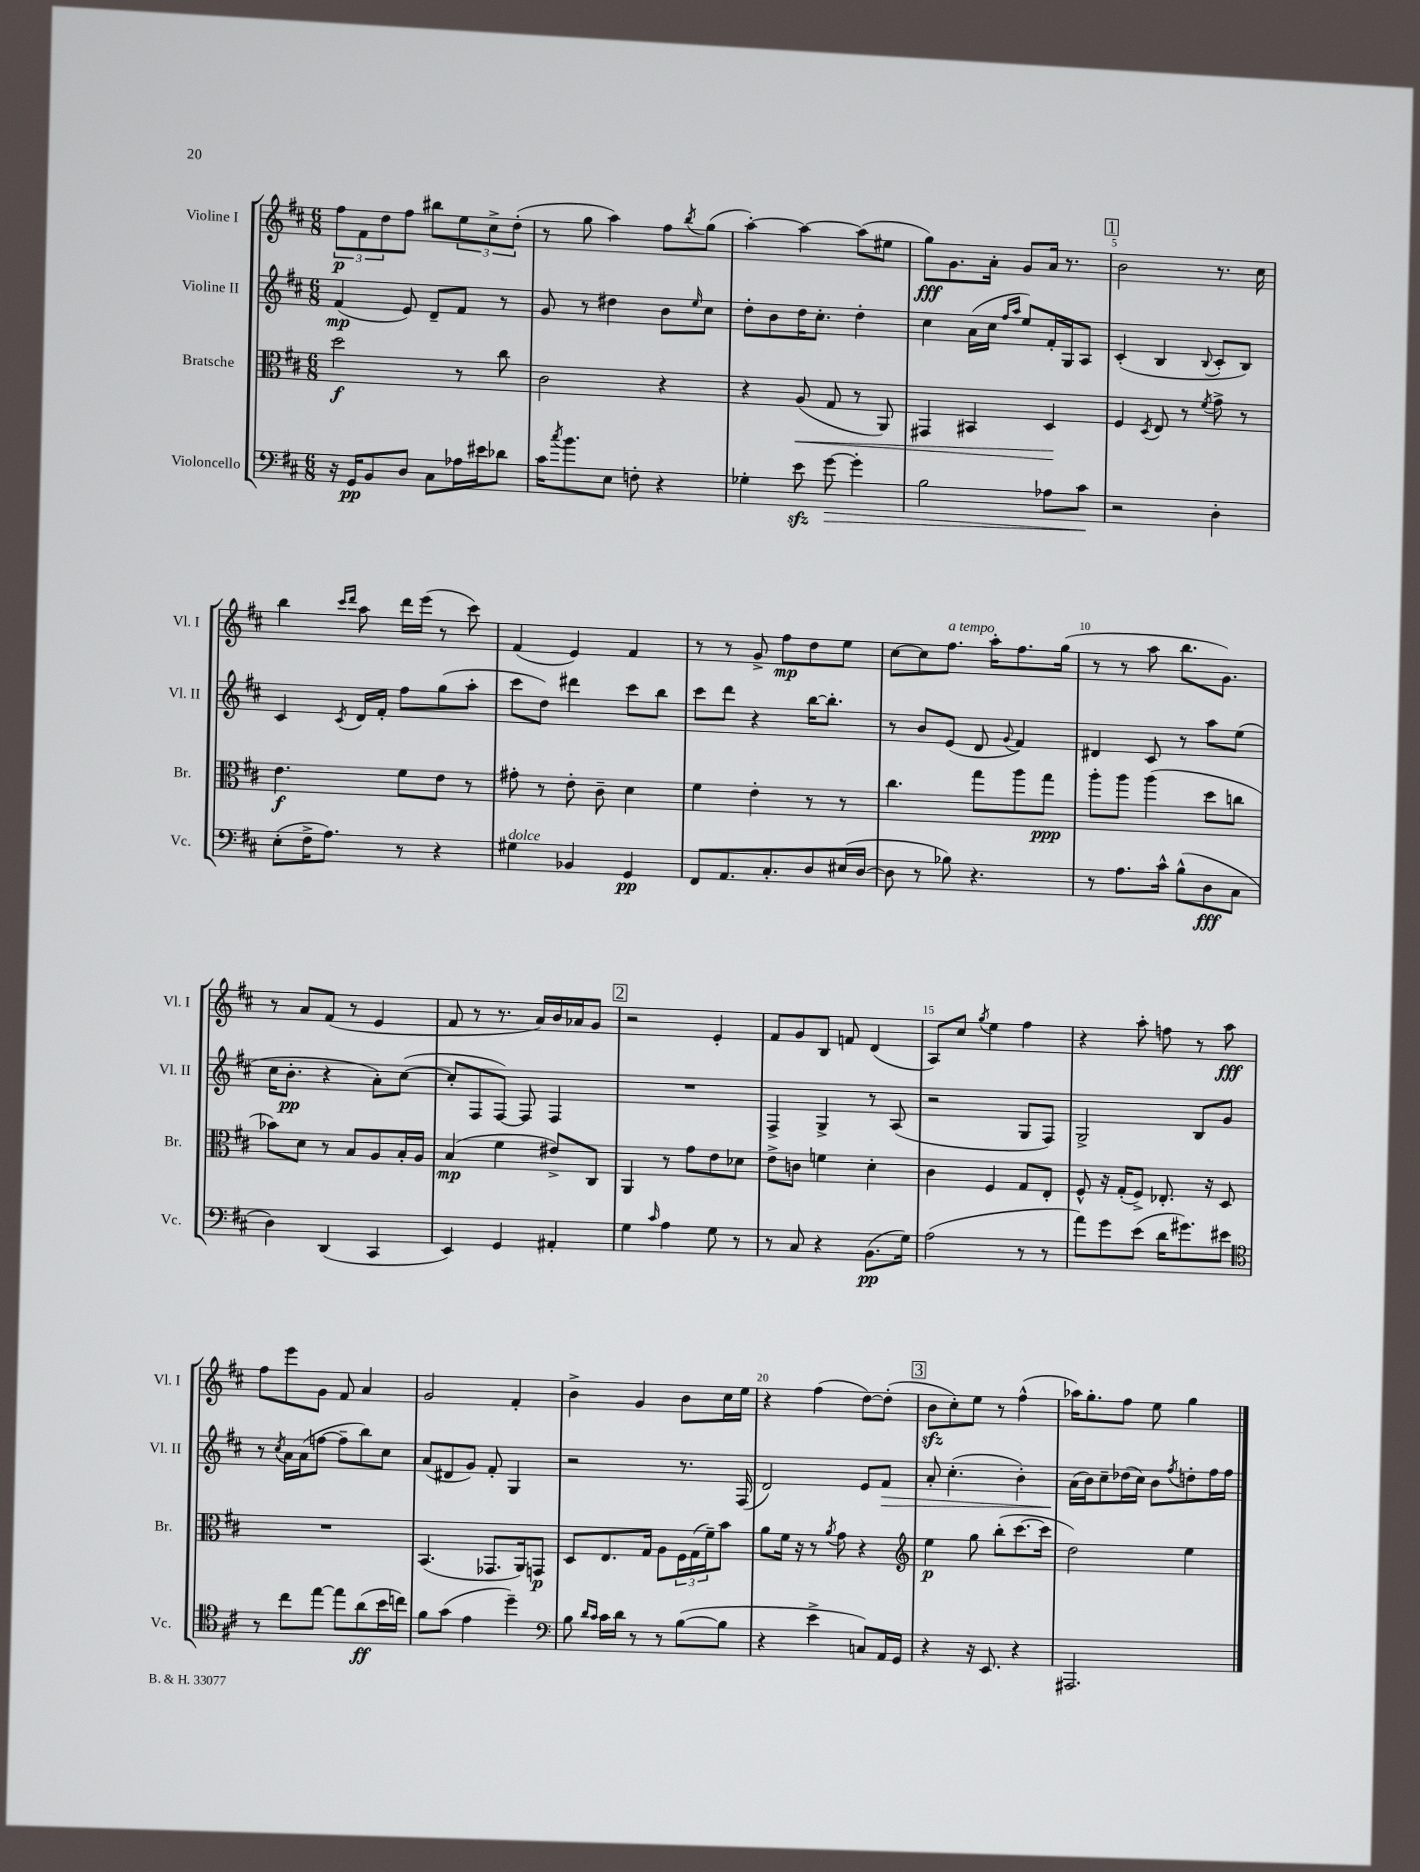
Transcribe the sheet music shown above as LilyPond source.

<<
\new StaffGroup <<
\new Staff = "s0" \with { instrumentName = "Violine I" shortInstrumentName = "Vl. I" } {
    \clef treble \key d \major \numericTimeSignature \time 6/8
    \tuplet 3/2 { fis''8\p fis'8 d''8 } fis''8 bis''8 \tuplet 3/2 { e''8 cis''8-> d''8-.( } |
    r8 g''8 a''4) fis''8 \acciaccatura { b''8 } g''8( |
    a''4~-.) a''4~ a''8( eis''8 |
    g''8\fff) g'8. a'16-. g'8 a'16 r8. |
    \mark \markup { \box "1" } b'2 r8. cis''16 |
    b''4 \grace { cis'''16 d'''16 } a''8 d'''16 e'''16( r8 cis'''8) |
    fis'4( e'4) fis'4 |
    r8 r8 g'8-> fis''8\mp d''8 e''8 |
    cis''8~ cis''8 fis''8.^\markup { \italic "a tempo" } a''16-. fis''8. g''16( |
    r8 r8 a''8 b''8. g'8.) |
    r8 a'8 fis'8( r8 e'4 |
    fis'8 r8 r8. a'16) b'16 aes'16 g'8 |
    \mark \markup { \box "2" } r2 e'4-. |
    fis'8 g'8 b8 f'8 d'4( |
    a8) cis''8 \acciaccatura { g''8 } e''4 fis''4 |
    r4 a''8-. f''8 r8 a''8\fff |
    fis''8 e'''8 g'8 fis'8 a'4 |
    g'2 fis'4-. |
    b'4-> g'4 b'8 cis''16 e''16 |
    r4 fis''4( d''8~) d''8-.( |
    \mark \markup { \box "3" } b'8\sfz cis''8-.) e''8 r8 fis''4-^( |
    aes''16) g''8.-. fis''8 e''8 g''4 \bar "|." |
}
\new Staff = "s1" \with { instrumentName = "Violine II" shortInstrumentName = "Vl. II" } {
    \clef treble \key d \major \numericTimeSignature \time 6/8
    fis'4\mp( e'8) d'8-- fis'8 r8 |
    g'8 r8 dis''4 b'8 \grace { e''16 } cis''8 |
    d''8-. b'8 d''16 cis''8.-. d''4-. |
    cis''4 a'16( cis''16 \grace { fis''16 a''16 } e''8) fis'16-. g16 a8 |
    \mark \markup { \box "1" } cis'4-.( b4 \appoggiatura { b8 } cis'8-. b8) |
    cis'4 \acciaccatura { cis'8 } d'16 fis'16-. fis''8 g''8( a''8-. |
    cis'''8 d''8) dis'''4 cis'''8 b''8 |
    cis'''8 d'''8 r4 b''16~ b''8.-. |
    r8 b'8 e'8( d'8 \appoggiatura { g'8 } fis'4) |
    dis'4 cis'8 r8 a''8 e''8( |
    cis''16 b'8.-.\pp r4 a'8-.) cis''8~( |
    cis''8-. fis8 fis8~) fis8 fis4 |
    \mark \markup { \box "2" } R2. |
    fis4-> g4-> r8 a8( |
    r2 g8 fis8) |
    g2-> b8 g'8 |
    r8 \acciaccatura { cis''8 } a'16 a'16( f''8~ f''8-- b''8) cis''8 |
    a'8( dis'8 g'8) fis'8-. g4 |
    r2 r8. fis16( |
    d'2) e'8 fis'8\> |
    \mark \markup { \box "3" } a'8-. cis''4.-.( b'4-.) |
    a'16\!( b'16) cis''8-- des''16( cis''16) b'8 \acciaccatura { fis''8 } d''8-. fis''16 fis''16 \bar "|." |
}
\new Staff = "s2" \with { instrumentName = "Bratsche" shortInstrumentName = "Br." } {
    \clef alto \key d \major \numericTimeSignature \time 6/8
    d''2\f r8 cis''8 |
    cis'2 r4 |
    r4 a8\<( g8 r8 a,8) |
    gis,4 bis,4 d4\! |
    \mark \markup { \box "1" } fis4 \acciaccatura { d8 } e8 r8 \acciaccatura { fis'8 } g'8-> r8 |
    e'4.\f fis'8 e'8 r8 |
    gis'8-. r8 e'8-. cis'8-- d'4 |
    fis'4 e'4-. r8 r8 |
    cis''4. g''8 a''8 g''8\ppp |
    a''8-. a''8 a''4( d''8 c''8 |
    bes'8) d'8 r8 b8 a8 b16-. a16 |
    b4\mp( fis'4 eis'8->) cis8 |
    \mark \markup { \box "2" } a,4 r8 g'8 e'8 des'8 |
    e'8-> c'8 f'4 d'4-. |
    cis'4 fis4 g8 e8-. |
    fis8-^ r16 g16-.( fis8->) ees8.-. r16 d8 |
    R2. |
    b,4.( ges,8. a,16) g,8\p |
    d8 e8. g16 a8 \tuplet 3/2 { fis16 g16( fis'16--) } b'8 |
    a'8 fis'16 r16 r8 \acciaccatura { a'8 } g'8 r4 |
    \mark \markup { \box "3" } \clef treble e''4\p g''8 b''8-.( cis'''8.~ cis'''16 |
    d''2) e''4 \bar "|." |
}
\new Staff = "s3" \with { instrumentName = "Violoncello" shortInstrumentName = "Vc." } {
    \clef bass \key d \major \numericTimeSignature \time 6/8
    r16 g,16\pp b,8 d8 cis8 aes16 eis'16 des'8 |
    cis'16 \acciaccatura { cis''8 } b'8. e8 f8-. r4 |
    ges4-. e'8\sfz g'8~\> g'4-. |
    b2 aes8 cis'8\! |
    \mark \markup { \box "1" } r2 d4-. |
    e8-.( fis16-> a8.) r8 r4 |
    gis4^\markup { \italic "dolce" } bes,4 g,4\pp |
    fis,8 a,8. cis8.-. d8 eis16( d16~ |
    d8 r8 bes8) r4. |
    r8 a8. cis'16-^ b8-^( d8\fff cis8 |
    d4) d,4( cis,4 |
    e,4) g,4 ais,4-. |
    \mark \markup { \box "2" } g4 \grace { cis'16 } a4 g8 r8 |
    r8 cis8 r4 b,8.\pp( g16) |
    a2( r8 r8 |
    a'8) g'8 e'8( d'16 gis'8.) eis'8 |
    \clef tenor r8 cis''8 e''8~ e''8 a'8\ff( b'16 c''16) |
    fis'8 g'8( e'4 d''4--) |
    \clef bass b8 \grace { d'16 cis'16 } cis'16 d'16 r8 r8 b8~( b8 |
    r4 e'4-> c8) a,16 g,16 |
    \mark \markup { \box "3" } r4 r16 e,8. r4 |
    ais,,2. \bar "|." |
}
>>
>>
\layout { \context { \Score \override BarNumber.break-visibility = ##(#f #t #t) barNumberVisibility = #(every-nth-bar-number-visible 5) } }
